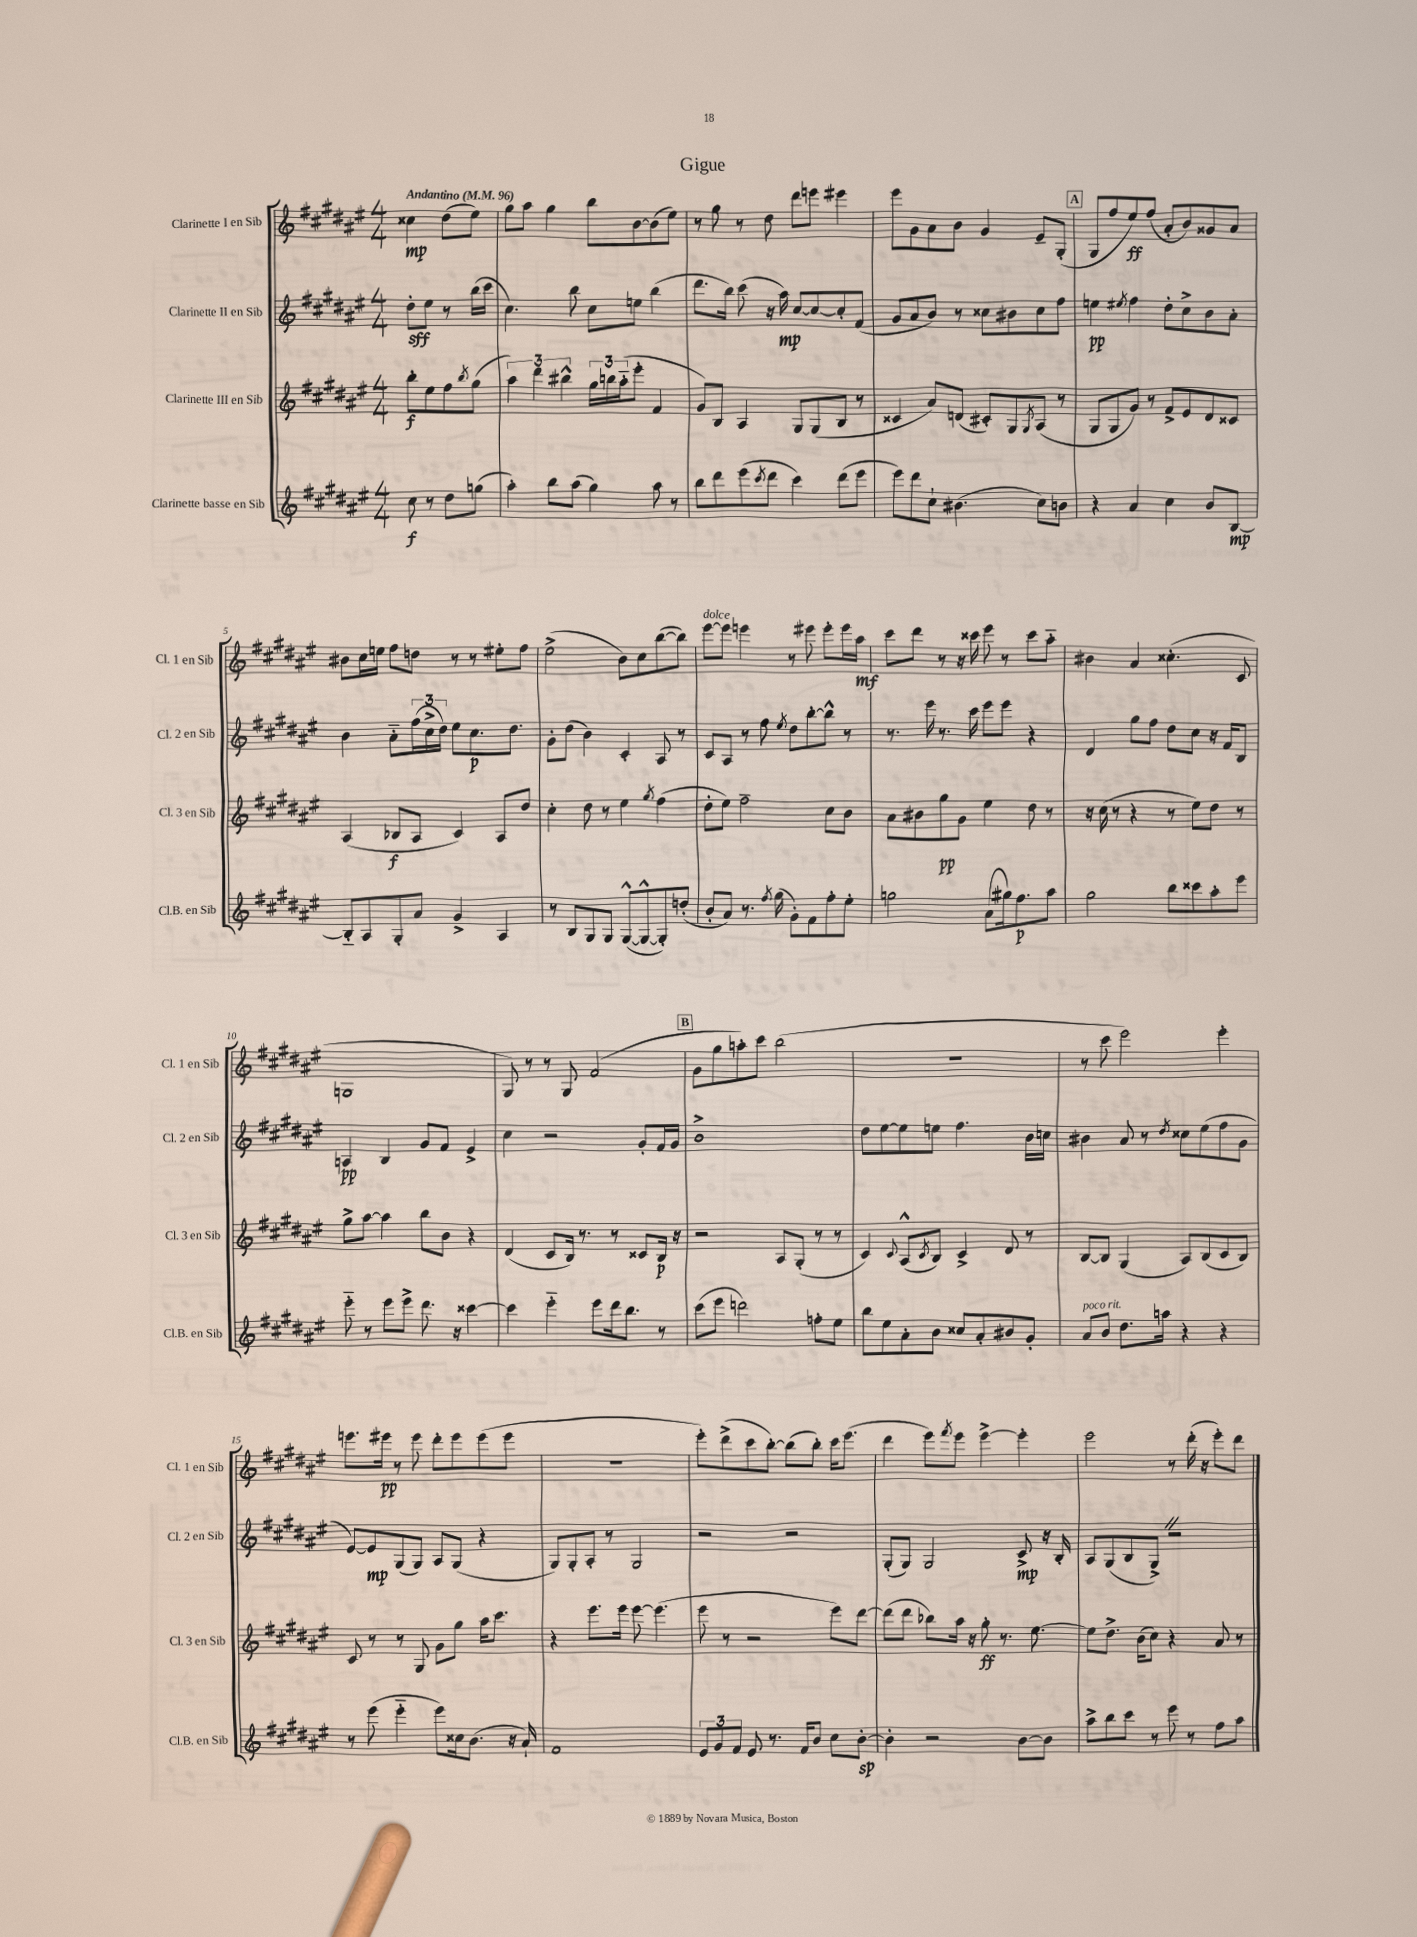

**kern	**kern	**kern	**kern
*staff4	*staff3	*staff2	*staff1
*clefG2	*clefG2	*clefG2	*clefG2
*k[f#c#g#d#a#e#]	*k[f#c#g#d#a#e#]	*k[f#c#g#d#a#e#]	*k[f#c#g#d#a#e#]
*M4/4	*M4/4	*M4/4	*M4/4
*MM96	*MM96	*MM96	*MM96
8cc#\	8bb'\L	8dd#'\L	4cc##\
8r	8ee#\	8ee#\J	.
8dd#\L	8ff#\	8r	(8dd#\L
.	8qbb/	.	.
(8gg\J	(8gg#\J	(16bb\LL	8ee#\J)
.	.	16ccc#\JJ	.
=	=	=	=
4aa#'\)	6aa#\)	4.cc#\)	8gg#\L
.	.	.	8aa#\J
.	6ddd#\	.	.
8bb\L	.	.	4gg#\
.	6bb#^^\	.	.
(8aa#\J	.	8bb\	.
4gg#\)	24gg#\LL	8cc#\L	8bb\L
.	24bb\	.	.
.	(24aa#'~\J	.	.
.	8eee#'\J	8ee\J	[8b\
8aa#\	4f#/	(4bb\	(8b\]
8r	.	.	8ee#\J)
=	=	=	=
8bb\L	8g#/L)	8.ddd#\L	8r
8ddd#\	8B/J	.	8gg#\
.	.	16bb\Jk)	.
(8eee#\	4A#/	(8ccc#\	8r
8qccc#/	.	.	.
8ddd#\J	.	16r	8dd#\
.	.	16aa#\)	.
4ccc#\)	8G#/L	[8cc#/L	8ddd#\L
.	(8G#/	8cc#/_	8eee\J
(8ddd#\L	8B/J	8cc#'/]	4eee#\
8eee#\J	8r	(8f#/J	.
=	=	=	=
8eee#\L)	4c##/	8g#/L	8eee#\L
8ddd#\	.	8a#/	8g#\
8cc#`\J	8a#/L)	8b/J)	8a#\
(4.b#\	(8d/J	8r	8b\J
.	8c#'/L)	8cc##\L	4g#/
.	8G#/	8b#\	.
.	8qG#/	.	.
8cc#\L)	(8A#/J	8cc##\	8e#~/L
8b\J	8r	8ff#\J	(8G#'/J
=	=	=	=
4r	8G#/L	4ee\	8G#/L
.	8G#/	.	8ff#/
.	.	8qee#/	.
4a#/	8g#/J)	4ff#\	8ee#/)
.	8r	.	(8ff#/J
4cc#\	8f#^/L	8dd#'\L	8a#'/L
.	8e#/	8cc#^\	8b/)
8b/L	8d#/	8b\	8g##/
[8B/J	8c##/J	8a#'\J	8a#/J
=	=	=	=
8B'~/]L	(4A#/	4b\	8b#\L
8A#/	.	.	16cc#\L
.	.	.	16ee\JJ
8G#'/	8B-/L	8a#'~\L	8ff#\L
8a#/J	8A#/J	(24ff#\L	8dd\J
.	.	24cc#^\	.
.	.	24dd#\JJ)	.
4g#^/	4c#/)	8ee#\L	8r
.	.	8.cc#\	8r
4A#/	8A#/L	.	8ee#'\L
.	.	8.dd#\J	.
.	8dd#/J	.	8ff#\J
=	=	=	=
8r	4cc#'\	8g#'\L	(2ee#^\
8B/L	.	(8dd#\J	.
8G#/	8dd#\	4b\)	.
8G#/J	8r	.	.
([8G#^^/L	4ee#\	4c#'/	8b\L)
8G#^^/_	.	.	8cc#\
.	8qgg#/	.	.
8G#'/])	(4ff#\	8A#/	([8bb\
(8dd'/J	.	8r	8bb\]J)
=	=	=	=
8b'/L	8dd#'\L	8c#/L	[8eee#\L
8a#/J)	8ee#\J)	8A#/J	8eee#\]J
8.r	2ff#~\	8r	4eee\
.	.	8ff#\	.
8qff#/	.	.	.
(16gg#\	.	.	.
.	.	8qee#/	.
8g#'\L)	.	8dd#\L	8r
8f#\	.	[8bb'\	8eee#\
8ff#'\	8cc#\L	8bb^^\]J	8eee#'\L
8ee#'\J	8b\J	8r	16eee#\L
.	.	.	16aa#\JJ
=	=	=	=
2gg\	8a#\L	8.r	8ccc#\L
.	8b#\	.	8ddd#\J
.	.	16eee#\	.
.	8gg#\	8.r	8r
.	8g#\J	.	16r
.	.	16ccc#\	16ccc##\
(8a#\L	4ee#\	8eee#\L	8eee#\
16gg#\k)	.	8eee#\J	8r
8.ff#\	.	.	.
.	8dd#\	4r	8ccc##\L
8aa#\J	8r	.	8aa#'~\J
=	=	=	=
2gg#\	16r	4d#/	4b#\
.	(16cc#\	.	.
.	8r	.	.
.	4r	8gg#\L	4a#/
.	.	8ff#\J	.
8bb\L	8r	8dd#\L	(4.cc##'\
8ccc##\	8ee#\L)	8cc#\J	.
8aa#'\	8dd#\J	16r	.
.	.	16f#/LK	.
8eee#\J	8r	8B/J	8c#/
=	=	=	=
8eee#'~\	8gg#^\L	4A/	1G
8r	[8aa#\J	.	.
8eee#\L	4aa#\]	4B/	.
8eee#^\J	.	.	.
8.ddd#\	8bb\L	8g#/L	.
.	8b\J	8f#/J	.
16r	.	.	.
[4ccc##\	4r	4e#^/	.
=	=	=	=
4ccc##\]	(4d#/	4cc#\	8G#/)
.	.	.	8r
4eee#'~\	8c#/L	2r	8r
.	16B/Jk)	.	8G#/
.	8.r	.	.
8eee#\L	.	.	(2f#/
16ddd#\k	8r	.	.
8.bb\J	.	.	.
.	8c##/L	8g#'/L	.
8r	16B/Jk	16f#/L	.
.	16r	16g#/JJ	.
=	=	=	=
(8ccc#\L	2r	1b^	8g#\L
8eee#\J	.	.	8gg#\
2ddd\)	.	.	8aa'\)
.	.	.	8ccc#\J
.	8A#/L	.	(2bb\
.	(8G#'/J	.	.
8ff'\L	8r	.	.
8ee#\J	8r	.	.
=	=	=	=
8bb\L	4c#/)	8dd#\L	1r
8ee#\	.	[8ee#\	.
.	8qqc#/	.	.
8a#'\	(8A#^^/L	8ee#\]	.
.	8qc#/	.	.
8b\J	8B/J)	8ee\J	.
8cc##/L	4c#^/	4.ff#\	.
8a#'/	.	.	.
8b#/	8d#/	.	.
8g#'/J	8r	16b\LL	.
.	.	16cc\JJ	.
=	=	=	=
8a#/L	[8B/L	4b#\	8r
8b/J	8B/]J	.	8ccc#\
8.dd#\L	(4G#/	8a#/	2eee#\)
.	.	8r	.
16aa\Jk	.	.	.
.	.	8qdd#/	.
4r	8A#/L)	8cc##\L	.
.	(8B/	(8ee#\	.
4r	8c#/	8ff#\	4eee#'\
.	8B/J)	8g#\J	.
=	=	=	=
8r	8c#/	[8e#/L)	8.eee\L
(8eee#\	8r	8e#/]	.
.	.	.	16eee#\Jk
4eee#'~\	8r	(8G#/	8r
.	8G#/	8G#/J)	8eee#\
8eee#\L)	8g#\L	8A#/L	8ddd#'\L
16cc##\k	8gg#\J	(8G#/J	8eee#\
(8.b\J	.	.	.
.	16aa#\LK	4r	(8eee#\
.	8.ccc#\J	.	.
16r	.	.	8eee#\J
16a#`/)	.	.	.
=	=	=	=
1f#	4r	8G#/L)	1r
.	.	8G#'/	.
.	8.eee#\L	8A#'/J	.
.	.	8r	.
.	16eee#\Jk	.	.
.	[8eee#\	2G#/	.
.	(4.eee#\]	.	.
=	=	=	=
12e#/L	8eee#\	2r	8eee#'\L)
12g#/	.	.	.
.	8r	.	(8ddd#^\
12f#/J	.	.	.
8e#/	2r	.	8ccc#\
8.r	.	.	[8bb'\J)
.	.	2r	(8bb\]L
16f#/LK	.	.	.
8b/J	.	.	8bb'\J)
8cc#\L	8eee#\L)	.	16ccc#\LK
.	.	.	(8.eee#\J
[8b'\J	[8ddd#\J	.	.
=	=	=	=
4b'\]	(8ddd#\]L	(8G#'/L	4ddd#\
.	8ddd#\J	8G#/J)	.
2r	8bb-\L)	2G#/	8eee#\L)
.	.	.	8qfff#/
.	16aa#\Jk	.	8eee#\J
.	16r	.	.
.	8gg#'\	.	[4eee#^\
.	8.r	.	.
[8b\L	.	8c#^/	4eee#'\]
.	[8.ee#\	.	.
8b\]J	.	16r	.
.	.	16B'/	.
=	=	=	=
8aa#^\L	8ee#\]L	8A#/L	2eee#\
8bb\	8.dd#^\J	(8G#/	.
8ccc#\J	.	8B/	.
.	(16b\LK	.	.
8r	8cc#\J)	8G#^/J)	.
8eee#\	4r	2r	8r
8r	.	.	(16ddd#'\
.	.	.	16r
8ff#\L	8a#/	.	8eee#'\L)
8aa#\J	8r	.	8ddd#\J
==	==	==	==
*-	*-	*-	*-
